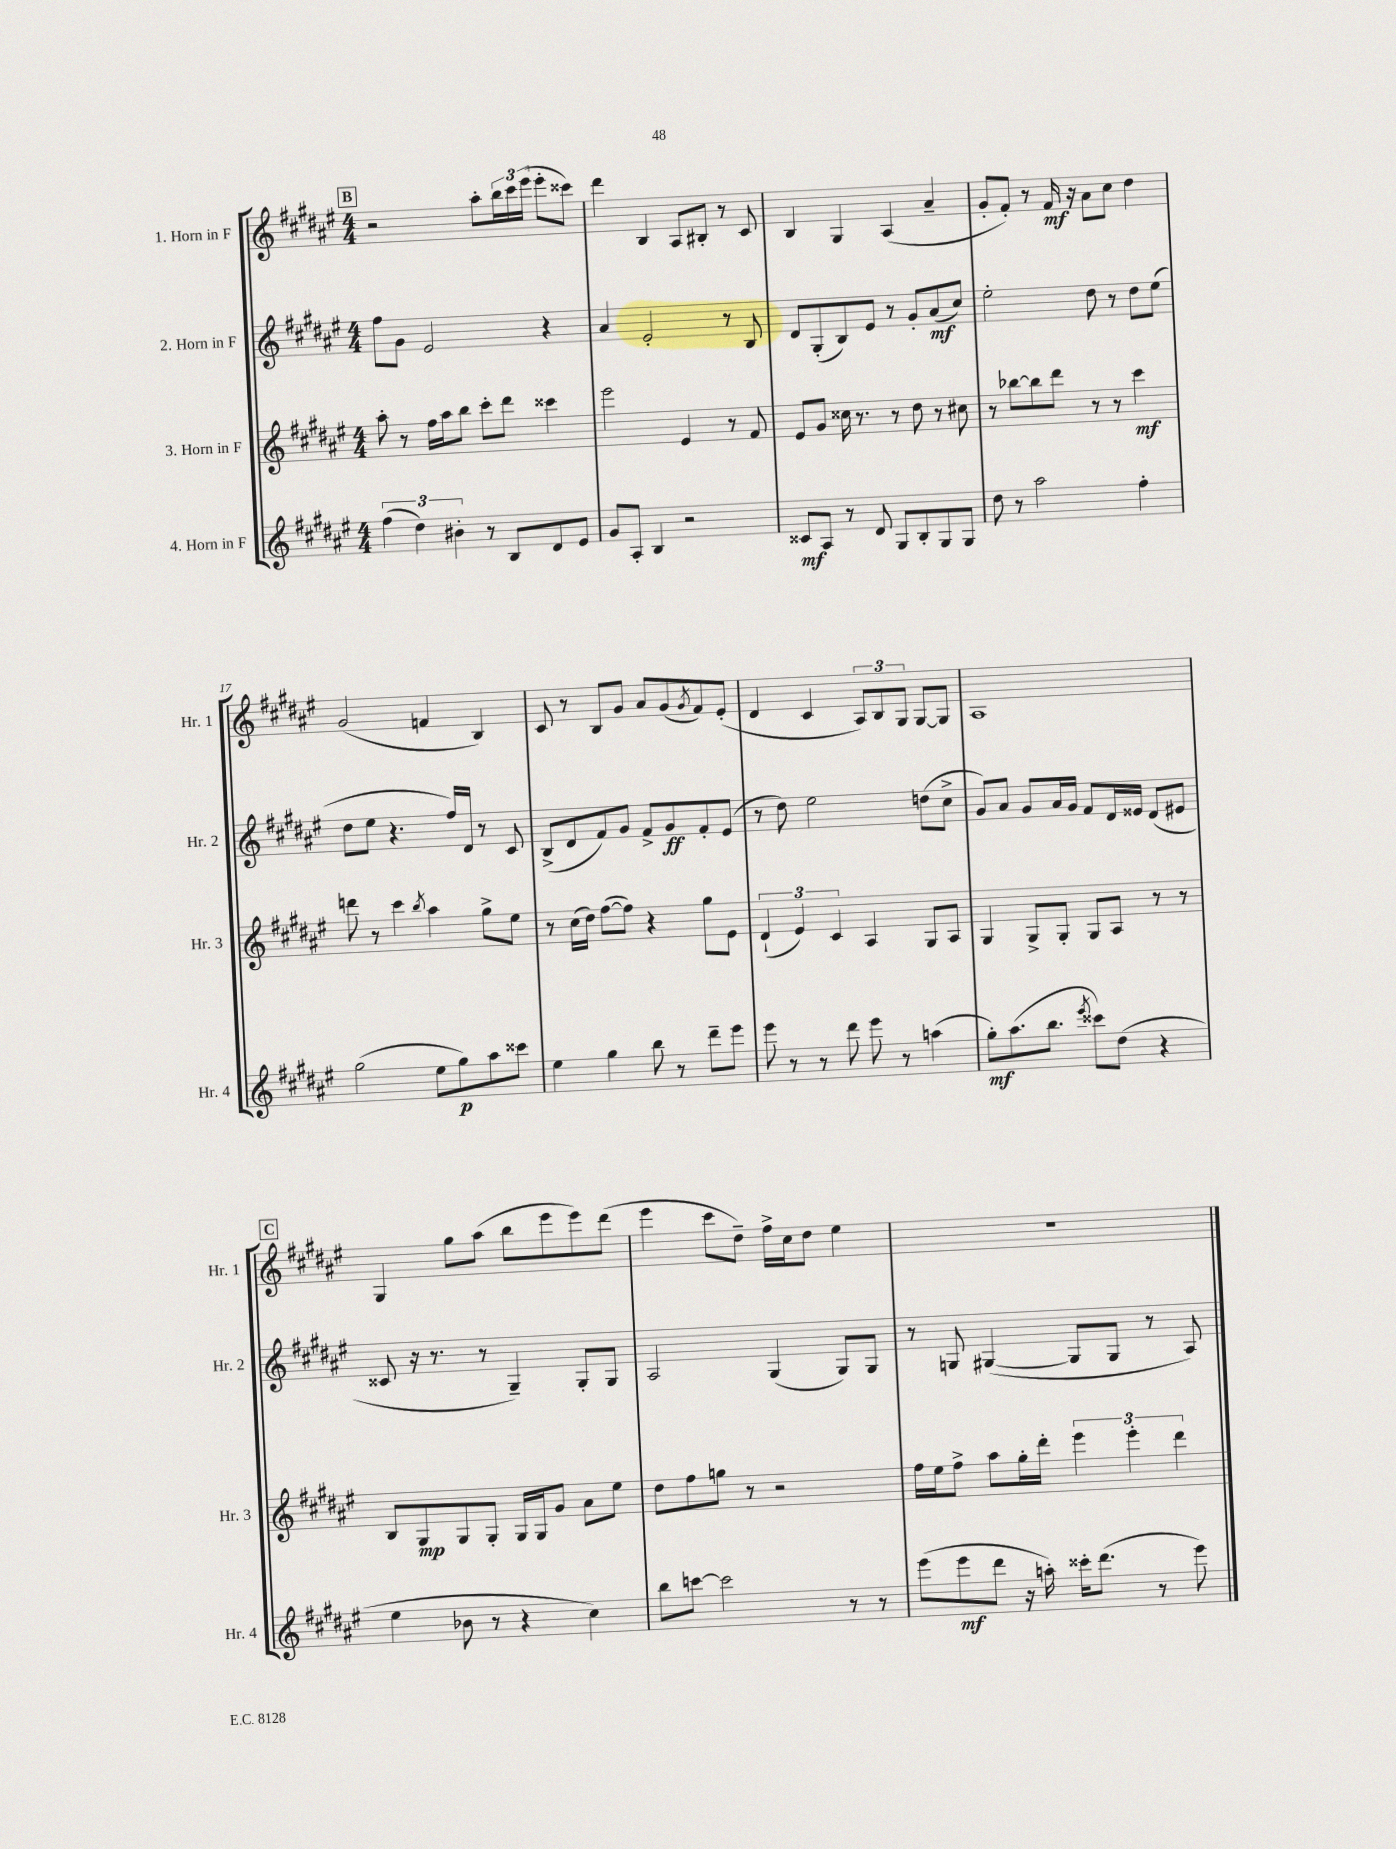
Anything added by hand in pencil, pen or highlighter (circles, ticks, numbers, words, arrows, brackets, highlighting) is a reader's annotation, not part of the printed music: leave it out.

**kern	**dynam	**kern	**dynam	**kern	**dynam	**kern	**dynam
*part4	*part4	*part3	*part3	*part2	*part2	*part1	*part1
*staff4	*staff4	*staff3	*staff3	*staff2	*staff2	*staff1	*staff1
*I"4. Horn in F	*	*I"3. Horn in F	*	*I"2. Horn in F	*	*I"1. Horn in F	*
*I'Hr. 4	*	*I'Hr. 3	*	*I'Hr. 2	*	*I'Hr. 1	*
*clefG2	*	*clefG2	*	*clefG2	*	*clefG2	*
*k[f#c#g#d#a#e#]	*	*k[f#c#g#d#a#e#]	*	*k[f#c#g#d#a#e#]	*	*k[f#c#g#d#a#e#]	*
*M4/4	*	*M4/4	*	*M4/4	*	*M4/4	*
!!LO:REH:place=s1:t=B
=13	=13	=13	=13	=13	=13	=13	=13
(6ff#\	.	8aa#'\	.	8ff#\L	.	2r	.
.	.	8r	.	8g#\J	.	.	.
6dd#\)	.	.	.	.	.	.	.
.	.	16ff#\LL	.	2e#/	.	.	.
.	.	16aa#\J	.	.	.	.	.
6b#X'\	.	.	.	.	.	.	.
.	.	8bb\J	.	.	.	.	.
8r	.	8ccc#'\L	.	.	.	8aa#'\L	.
8B/L	.	8ddd#\J	.	.	.	24bb\L	.
.	.	.	.	.	.	24ccc#\	.
.	.	.	.	.	.	(24eee#\JJ	.
8d#/	.	4ccc##X\	.	4r	.	8eee#'\L	.
8e#/J	.	.	.	.	.	8ccc##X\J)	.
=14	=14	=14	=14	=14	=14	=14	=14
8g#/L	.	2eee#\	.	4a#/	.	4ddd#\	.
8A#'/J	.	.	.	.	.	.	.
4B/	.	.	.	2e#'/	.	4B/	.
2r	.	4e#/	.	.	.	8A#/L	.
.	.	.	.	.	.	8B#X'/J	.
.	.	8r	.	8r	.	8r	.
.	.	8f#/	.	8B/	.	8c#/	.
=15	=15	=15	=15	=15	=15	=15	=15
8c##X/L	mf	8e#/L	.	8d#/L	.	4B/	.
8A#/J	.	8g#/J	.	(8G#'/	.	.	.
8r	.	16cc##X\	.	8B/)	.	4G#/	.
.	.	8.r	.	.	.	.	.
8d#/	.	.	.	8e#/J	.	.	.
8G#/L	.	8r	.	8r	.	(4A#/	.
8B'/	.	8dd#\	.	8g#'/L	.	.	.
8G#/	.	8r	.	(8a#/	mf	4a#~/	.
8G#/J	.	8cc#X\	.	8cc#/J)	.	.	.
=16	=16	=16	=16	=16	=16	=16	=16
8dd#\	.	8r	.	2ee#'\	.	8g#'/L	.
8r	.	[8bb-X\L	.	.	.	8f#'/J)	.
2aa#\	.	8bb-\]	.	.	.	8r	.
.	.	8ddd#\J	.	.	.	16f#/	mf
.	.	.	.	.	.	16r	.
.	.	8r	.	8dd#\	.	8a#\L	.
.	.	8r	.	8r	.	8cc#\J	.
4ff#'\	.	4ccc#\	mf	8dd#\L	.	4dd#\	.
.	.	.	.	(8ee#\J	.	.	.
!!LO:LB:g=z
=17	=17	=17	=17	=17	=17	=17	=17
(2gg#\	.	8dddn\	.	8dd#\L	.	(2g#/	.
.	.	8r	.	8ee#\J	.	.	.
.	.	4ccc#\	.	4.r	.	.	.
.	.	8qbb/	.	.	.	.	.
8ee#\L	.	4aa#\	.	.	.	4fn/	.
8gg#\)	p	.	.	16ff#/LL)	.	.	.
.	.	.	.	16d#/JJ	.	.	.
8aa#\	.	8gg#^\L	.	8r	.	4B/)	.
8ccc##X\J	.	8ee#\J	.	8c#/	.	.	.
=18	=18	=18	=18	=18	=18	=18	=18
4ee#\	.	8r	.	(8B^/L	.	8c#/	.
.	.	(16cc#\LL	.	8d#/	.	8r	.
.	.	16dd#\JJ)	.	.	.	.	.
4gg#\	.	([8ff#\L	.	8f#/)	.	8B/L	.
.	.	8ff#\J])	.	8g#/J	.	8g#/J	.
8bb\	.	4r	.	8f#^/L	.	8a#/L	.
8r	.	.	.	8g#/	ff	(8g#/	.
.	.	.	.	.	.	8qg#/	.
8ddd#~\L	.	8gg#\L	.	8f#'/	.	8f#/)	.
8eee#\J	.	8e#\J	.	(8e#/J	.	(8e#'/J	.
=19	=19	=19	=19	=19	=19	=19	=19
8eee#\	.	(6d#`/	.	8r	.	4d#/	.
8r	.	.	.	8dd#\)	.	.	.
.	.	6e#/)	.	.	.	.	.
8r	.	.	.	2ee#\	.	4c#/	.
.	.	6c#/	.	.	.	.	.
8ddd#\	.	.	.	.	.	.	.
8eee#\	.	4A#/	.	.	.	12A#/L)	.
.	.	.	.	.	.	12B/	.
8r	.	.	.	.	.	.	.
.	.	.	.	.	.	12G#/J	.
(4aan\	.	8G#/L	.	(8ddn\L	.	[8G#/L	.
.	.	8A#/J	.	8cc#^\J	.	8G#/J]	.
=20	=20	=20	=20	=20	=20	=20	=20
8gg#'\L)	mf	4G#/	.	8g#/L)	.	1A#	.
(8.aa#\	.	.	.	8a#/J	.	.	.
.	.	8G#^/L	.	8g#/L	.	.	.
8.bb\J	.	.	.	.	.	.	.
.	.	8G#'/J	.	16a#/L	.	.	.
.	.	.	.	16g#/JJ	.	.	.
8qeee#/	.	.	.	.	.	.	.
8ccc##X\L)	.	8G#/L	.	8f#/L	.	.	.
(8dd#\J	.	8A#/J	.	16d#/L	.	.	.
.	.	.	.	16e##X/JJ	.	.	.
4r	.	8r	.	(8d#/L	.	.	.
.	.	8r	.	8e#X/J	.	.	.
!!LO:LB:g=z
!!LO:REH:place=s1:t=C
=21	=21	=21	=21	=21	=21	=21	=21
4ee#\	.	8B/L	.	8c##X/	.	4G#/	.
.	.	8G#/	mp	16r	.	.	.
.	.	.	.	8.r	.	.	.
8b-X\	.	8G#/	.	.	.	8gg#\L	.
8r	.	8G#'/J	.	8r	.	(8aa#\J	.
4r	.	16G#/LL	.	4G#~/)	.	8bb\L	.
.	.	16G#/J	.	.	.	.	.
.	.	8g#/J	.	.	.	8eee#\	.
4cc#\)	.	8a#\L	.	8G#'/L	.	8eee#\)	.
.	.	8ee#\J	.	8G#/J	.	(8ddd#\J	.
=22	=22	=22	=22	=22	=22	=22	=22
8bb\L	.	8dd#\L	.	2A#/	.	4eee#\	.
[8cccn\J	.	8ff#\	.	.	.	.	.
2ccc\]	.	8ggn\J	.	.	.	8ccc#\L	.
.	.	8r	.	.	.	8dd#~\J)	.
.	.	2r	.	(4G#/	.	16ff#^\LL	.
.	.	.	.	.	.	16cc#\J	.
.	.	.	.	.	.	8dd#\J	.
8r	.	.	.	8G#/L)	.	4ee#\	.
8r	.	.	.	8G#/J	.	.	.
=23	=23	=23	=23	=23	=23	=23	=23
(8eee#\L	.	16ff#\LL	.	8r	.	1r	.
.	.	16ee#\J	.	.	.	.	.
8eee#\	mf	8ff#^\J	.	8Gn/	.	.	.
8ddd#\J	.	8aa#\L	.	([4G#X/	.	.	.
16r	.	16gg#'\L	.	.	.	.	.
16aan'\)	.	16ddd#'\JJ	.	.	.	.	.
16ccc##X'\KL	.	6eee#\	.	8G#/L]	.	.	.
(8.ddd#\J	.	.	.	.	.	.	.
.	.	.	.	8G#/J	.	.	.
.	.	6eee#'\	.	.	.	.	.
8r	.	.	.	8r	.	.	.
.	.	6ddd#\	.	.	.	.	.
8eee#\)	.	.	.	8A#/)	.	.	.
==	==	==	==	==	==	==	==
*-	*-	*-	*-	*-	*-	*-	*-
